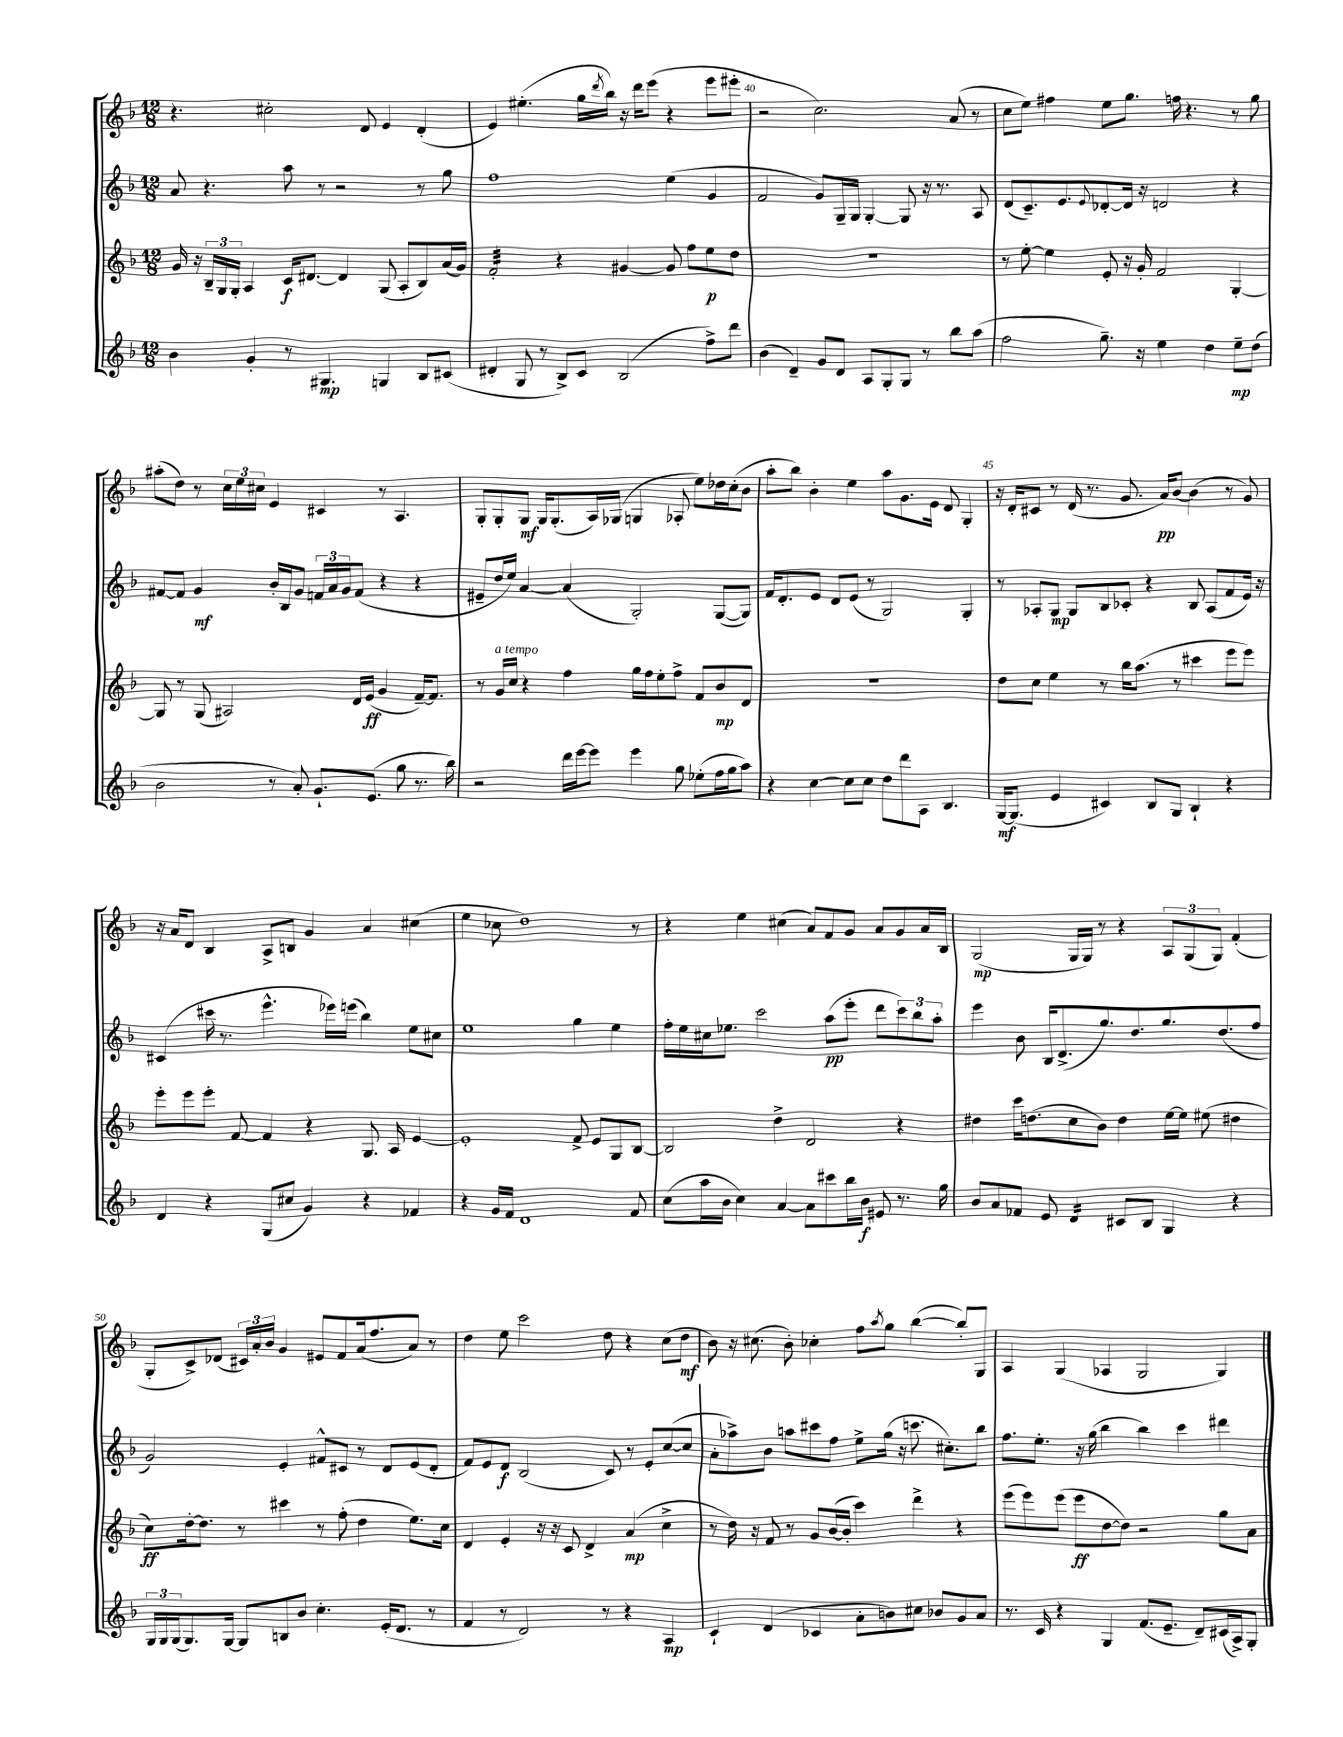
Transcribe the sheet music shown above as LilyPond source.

<<
\new StaffGroup <<
\new Staff = "s0" {
    \clef treble \key f \major \numericTimeSignature \time 12/8
    r4. cis''2-. d'8 e'4 d'4-.( |
    e'4) eis''4.-.( g''16 \acciaccatura { d'''8 } bes''16) r16 d'''16 e'''8( r4 e'''8 eis'''8-. |
    r2 c''2.) a'8( r8 |
    c''8 e''8) fis''4 e''8 g''8. f''16 r4. r8 g''8 |
    ais''8-.( d''8) r8 \tuplet 3/2 { c''16 e''16 cis''16 } e'4 cis'4 r8 a4. |
    g8-. g8-. g8\mf g16 g8.-.( a16) ges16( g4 aes8-. e''8) des''16 c''16-.( bes'8 |
    a''8-. bes''8) bes'4-. e''4 a''8 g'8. e'16 d'8 g4-. |
    r16 d'16-. cis'8 r8 d'16( r8. g'8. a'16\pp) bes'8~ bes'4( r8 g'8) |
    r16 a'16 d'8 bes4 a8-> b8 g'4 a'4 cis''4( |
    e''4 ces''8 d''1) r8 |
    r4 e''4 cis''4( a'8) f'8 g'8 a'8 g'8 a'16 bes16 |
    g2\mp( g16 g16) r8 r4 \tuplet 3/2 { a8 g8( g8) } f'4-.( |
    g8-. c'8->) des'8( \tuplet 3/2 { cis'16) a'16-. bes'16 } g'4 eis'8 f'8 a'16( f''8. a'8) r8 |
    d''4 e''8 c'''2 d''8 r4 c''8( d''8\mf |
    bes'8) r16 cis''8.( bes'8-.) ces''4-. f''8 \acciaccatura { a''8 } g''8 bes''4~( bes''8-.) g8 |
    a4 g4( aes4 g2 g4) \bar "|." |
}
\new Staff = "s1" {
    \clef treble \key f \major \numericTimeSignature \time 12/8
    a'8 r4. a''8 r8 r2 r8 g''8 |
    f''1 e''4( g'4 |
    f'2 g'8) g16-- g16 g4~-. g8 r16 r8. a8 |
    d'8( c'8.--) e'8. \appoggiatura { e'8 } des'8~-. des'16 r16 d'2 r4 |
    fis'8~ fis'8 g'4\mf bes'16-. bes16 g'8 \tuplet 3/2 { f'16 a'16 g'16 } f'8( r4 r4 |
    eis'8-- d''16 e''16) a'4~ a'4( g2-.) g8~( g8) |
    f'16 d'8.-. e'8 d'8 e'8( r8 g2) g4-. |
    r8 aes8-. g8\mp g8 bes8 ces'8-. r4 bes8 aes8( f'8 e'16) r16 |
    cis'4( cis'''16 r8. e'''4.-^ ees'''16) e'''16( bes''4) e''8 cis''8 |
    e''1 g''4 e''4 |
    f''16-. e''16 cis''16 ees''8. c'''2 a''8\pp( e'''8-. d'''8 \tuplet 3/2 { c'''8) bes''8 a''8-. } |
    e'''4 bes'8 bes16 d'8.->( g''8.) d''8. g''8. d''8.( f''8 |
    g'2) e'4-. fis'8-^ cis'8 r8 d'8 e'8( d'8-. |
    f'8) e'8 d'8\f bes2( c'8) r8 e'8-. c''8~( c''8 |
    a'8-. aes''8->) bes'8 a''8 cis'''8 f''8 e''8-> g''16( r16 c'''8. cis''8.-.) bes''8 |
    f''8. e''8.-. r16 g''16( bes''4 bes''4) c'''4 dis'''4 \bar "|." |
}
\new Staff = "s2" {
    \clef treble \key f \major \numericTimeSignature \time 12/8
    g'16 r16 \tuplet 3/2 { bes16-- g16 g16-. } a4 c'16\f dis'8.~ dis'4 g8( a8-. bes8) a'16( g'16) |
    f'2:32-. r4 gis'4~ gis'8 f''8 e''8\p d''8 |
    R1. |
    r8 e''8~-. e''4 e'8-. r16 g'16-. f'2 g4~-. |
    g8 r8 g8( ais2) d'16 e'16\ff( g'4 f'16~--) f'8. |
    r8 g'16^\markup { \italic "a tempo" } c''16 r4 f''4 g''16 f''16 e''8-. f''8-> f'8 bes'8\mp d'8 |
    R1. |
    d''8 c''8 e''4 r8 bes''16 a''8.( r8 cis'''4 e'''8 e'''8) |
    e'''8-. e'''8 e'''8-. f'8~ f'4 r4 g8. a16 e'4~ |
    e'1-. f'8-> e'8 g8 bes8~ |
    bes2 d''4-> d'2 r4 |
    dis''4 c'''16 d''8.( c''8 bes'8) d''4 e''16~ e''16 eis''8( dis''4 |
    c''8\ff) d''16~-. d''8. r8 cis'''4 r8 f''8-.( d''4 e''8.) c''16 |
    d'4 e'4-. r16 r16 c'8 d'4-> a'4\mp( c''4-> |
    r8 d''16) r16 f'8 r8 g'8 bes'16~( bes'16-. c'''4) d'''4-> r4 |
    e'''8( e'''8) e'''8( e'''8\ff d''8~ d''8) r2 g''8 a'8 \bar "|." |
}
\new Staff = "s3" {
    \clef treble \key f \major \numericTimeSignature \time 12/8
    bes'4 g'4-. r8 gis4.\mp g4 bes8 cis'8( |
    dis'4-. g8 r8 bes8->) c'8 bes2( f''8->) d'''8 |
    bes'4( d'4--) g'8 d'8 a8 g8-. g8 r8 bes''8 a''8( |
    f''2 g''8.--) r16 e''4 d''4 e''8--\mp d''8( |
    bes'2 r8 a'8-.) g'8.-! e'8.( g''8 r8. bes''16) |
    r2 d'''16 e'''16~ e'''8 e'''4 g''8 ees''8-.( f''16 g''16 a''8) |
    r4 c''4~ c''8 c''8 d''8 d'''8 a8 bes4. |
    g16~\mf g8.( e'4 cis'4) bes8 g8 bes4-! r4 |
    d'4 r4 g8( cis''8 g'4) r4 fes'4 |
    r4 g'16 f'16 d'1 f'8 |
    c''8( a''16 bes'16 c''4) a'4~ a'8 cis'''8 bes''16 bes'16\f eis'8 r8. g''16 |
    bes'8 a'8 fes'8 e'8 d'4:16 cis'8 bes8 g4 r4 |
    \tuplet 3/2 { g16 g16 g16( } g8.) g16~ g8 b8 bes'8 c''4.-. e'16-.( d'8. r8 |
    f'4 r8 d'2) r8 r4 a4\mp |
    c'4-! d'4( ces'4 a'8-. b'8) cis''8 bes'8 g'8 a'8 |
    r8. c'16 r4 g4 f'8.( e'8.-- d'8--) cis'16( a16->) g8-. \bar "|." |
}
>>
>>
\layout { \context { \Score currentBarNumber = #38 \override BarNumber.break-visibility = ##(#f #t #t) barNumberVisibility = #(every-nth-bar-number-visible 5) } }
